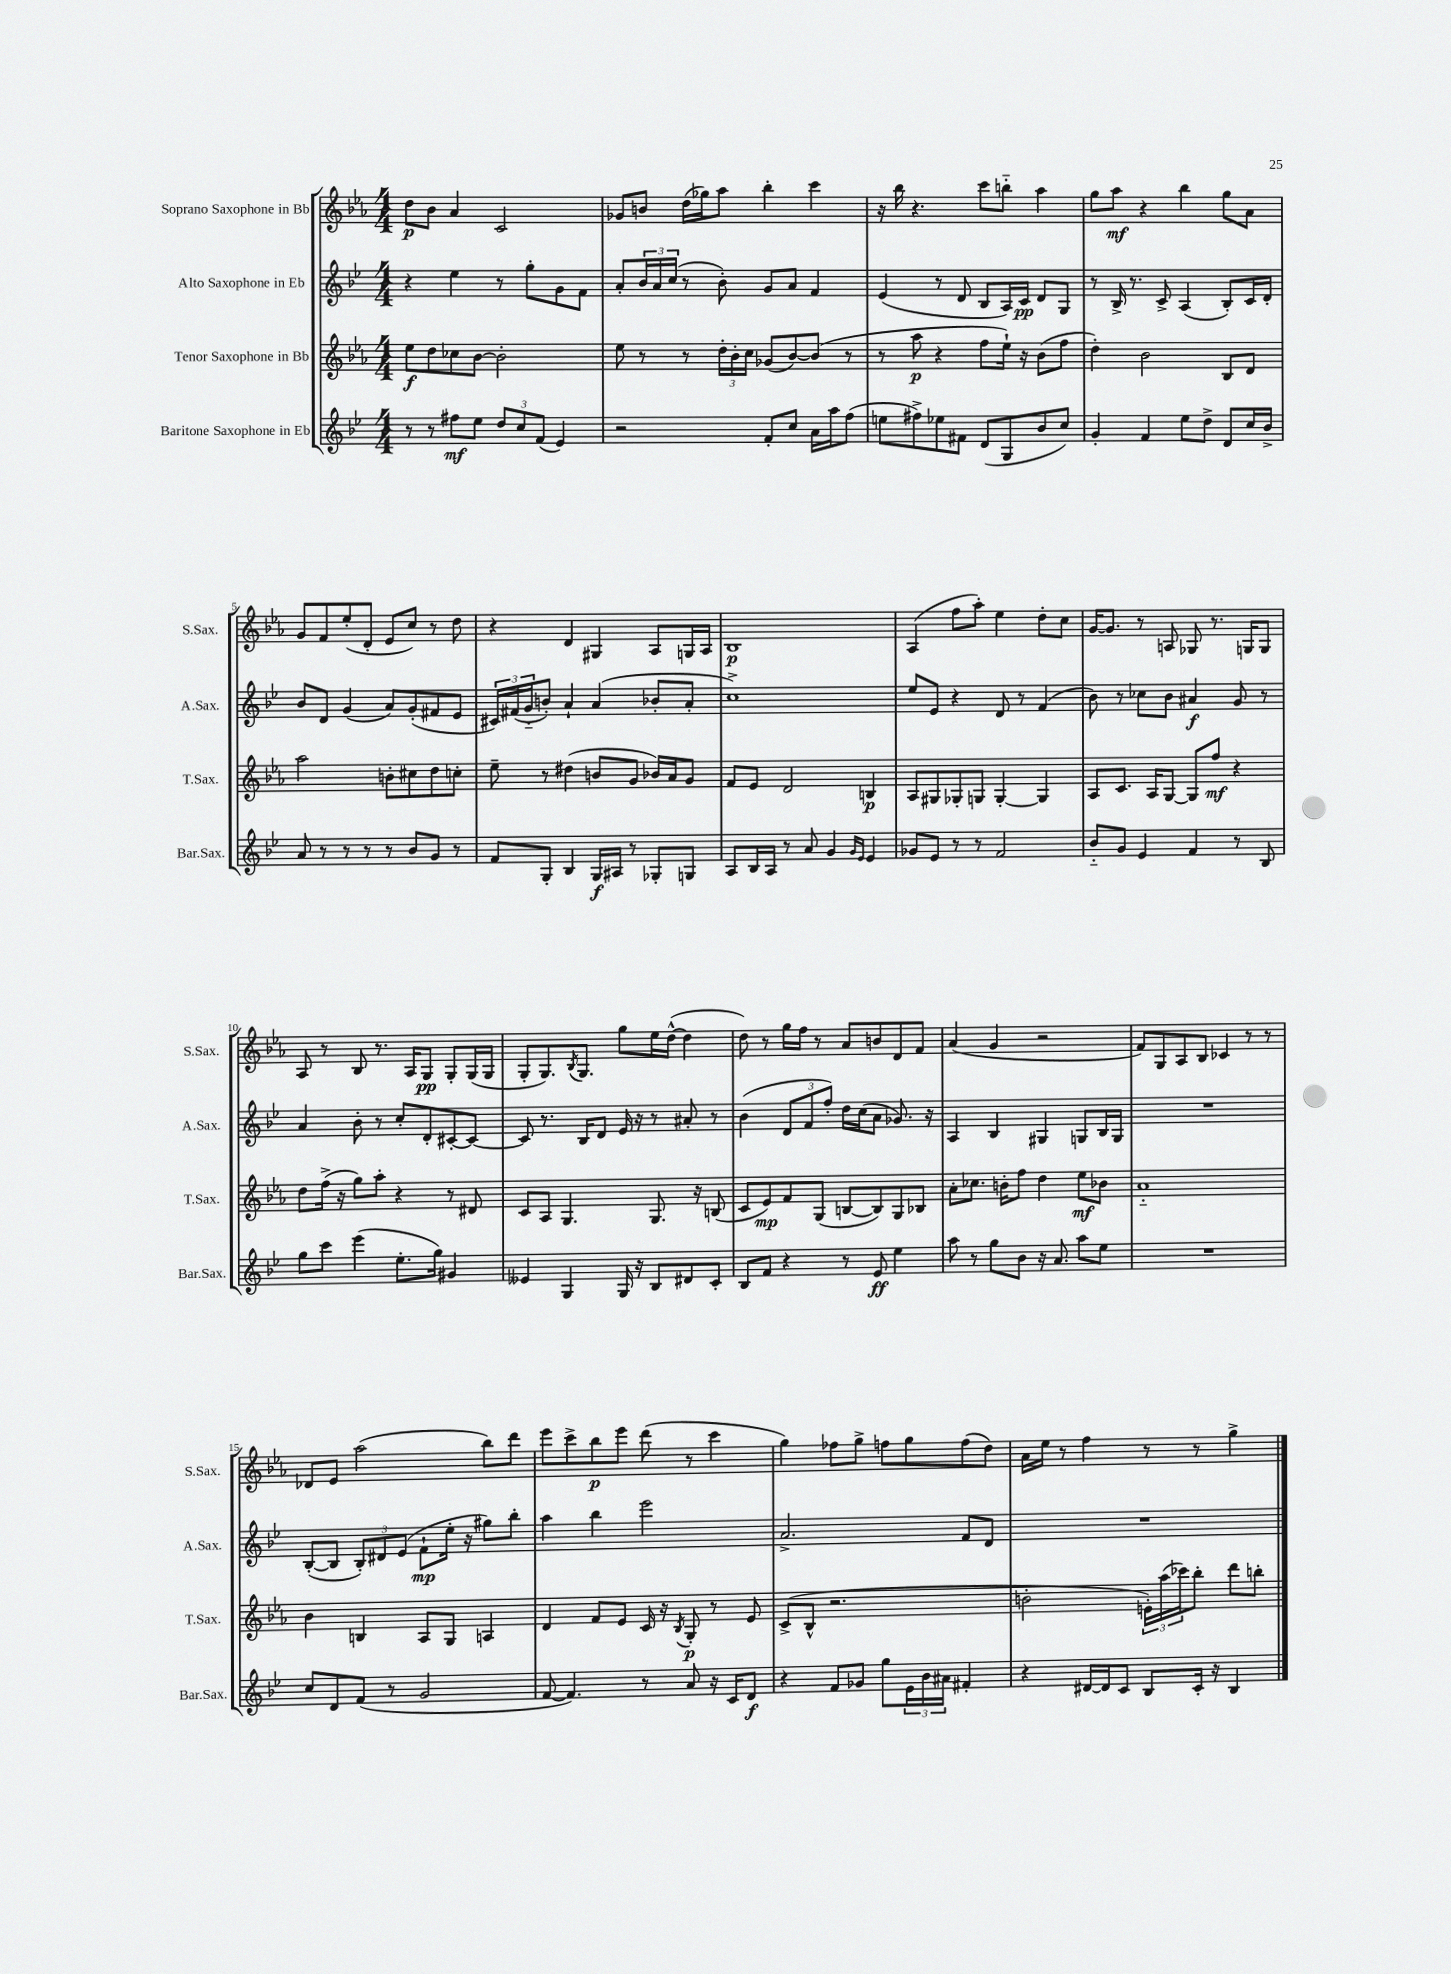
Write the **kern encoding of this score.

**kern	**kern	**kern	**kern
*staff4	*staff3	*staff2	*staff1
*clefG2	*clefG2	*clefG2	*clefG2
*k[b-e-]	*k[b-e-a-]	*k[b-e-]	*k[b-e-a-]
*M4/4	*M4/4	*M4/4	*M4/4
8r	8ee-	4r	8dd
8r	8dd	.	8b-
8ff#	8cc-	4ee-	4a-
8ee-	[8b-	.	.
12dd	2b-']	8r	2c
12cc	.	.	.
.	.	8gg'	.
(12f	.	.	.
4e-)	.	8g	.
.	.	8f	.
=	=	=	=
2r	8ee-	8a'	8g-
.	8r	24b-	8b
.	.	24a	.
.	.	(24cc	.
.	8r	8r	(16dd
.	.	.	16gg-)
.	24dd'	8b-')	8aa-
.	24b-'	.	.
.	24cc	.	.
8f'	(8g-	8g	4bb-'
8cc	[8b-)	8a	.
16a	(8b-]	4f	4ccc
16aa	.	.	.
(8ff	8r	.	.
=	=	=	=
8ee	8r	(4e-	16r
.	.	.	16bb-
8ff#^)	8aa-	.	4.r
8ee-	4r	8r	.
8f#	.	8d	.
(8d	8ff	8B-	8ccc
8G	16ee-`)	16A)	8bb'~
.	16r	16c	.
8b-	(8b-	8d	4aa-
8cc)	8ff	8G	.
=	=	=	=
4g'	4dd')	8r	8gg
.	.	16B-^	8aa-
.	.	8.r	.
4f	2b-	.	4r
.	.	8c^	.
8ee-	.	(4A	4bb-
8dd^	.	.	.
8d	8B-	8B-')	8gg
16cc	8d	16c	8a-
16b-^	.	16d'	.
=	=	=	=
8a	2aa-	8b-	8g
8r	.	8d	8f
8r	.	(4g	(8ee-'
8r	.	.	8d'
8r	8b'	8a)	8e-
8b-	8cc#	(8g'	8cc)
8g	8dd	8f#	8r
8r	8cc'	8e-	8dd
=	=	=	=
8f	8ee-~	24c#)	4r
.	.	(24f#	.
.	.	24g'~	.
8G'	8r	8b')	.
4B-	(4dd#	4a`	4d
16G	8b	(4a	4G#
16A#	.	.	.
8r	8g	.	.
8G-'	16b-)	8b-'	8A-
.	16a-	.	.
8G	8g	8a'	16G
.	.	.	16A-
=	=	=	=
8A	8f	1cc^)	1B-
16B-	8e-	.	.
16A	.	.	.
8r	2d	.	.
8a	.	.	.
4g	.	.	.
16qqg	.	.	.
16qqe-	.	.	.
4e-	4B	.	.
=	=	=	=
8g-	8A-	8ee-	(4A-
8e-	8G#	8e-	.
8r	8G-'	4r	8ff
8r	8G	.	8aa-')
2f	[4G'	8d	4ee-
.	.	8r	.
.	4G]	(4f	8dd'
.	.	.	8cc
=	=	=	=
8b-'~	8A-	8b-)	[16g
.	.	.	8.g]
8g	8.c	8r	.
4e-	.	8cc-	8r
.	16A-	.	.
.	[8G	8b-	8A
4f	8G]	4a#	8G-
.	8ff	.	8.r
8r	4r	8g	.
.	.	.	16G
8B-	.	8r	8G
=	=	=	=
8gg	8dd	4a	8A-
8ccc	(16ff^	.	8r
.	16r	.	.
(4eee-	8gg)	8b-'	8B-
.	8aa-'	8r	8.r
8.ee-'	4r	8cc'	.
.	.	.	16A-
.	.	8d'	8G
16gg)	.	.	.
4g#	8r	[8c#'	8G'
.	8d#	8c#_	(16G
.	.	.	16G
=	=	=	=
4e--	8c	8c#]	8G'
.	8A-	8.r	8.G)
4G	4.G	.	.
.	.	.	8qB-
.	.	16B-	8.G
.	.	8d	.
16G	.	16e-	8gg
16r	.	16r	.
8B-	8.G	8r	16ee-
.	.	.	([16dd^^
8d#	.	8a#'	4dd]
.	16r	.	.
8c'	(8B	8r	.
=	=	=	=
8B-	8c	(4b-	8dd)
8f	8e-)	.	8r
4r	8f	12d	16gg
.	.	.	16ff
.	.	12f	.
.	(8G	.	8r
.	.	12ff')	.
8r	[8B	16dd	8a-
.	.	(16cc	.
8e-	8B])	8a	8b
4ee-	8G	8.g-)	8d
.	8B-	.	8f
.	.	16r	.
=	=	=	=
8aa	8a-'	4A	(4a-
8r	8.cc-	.	.
8gg	.	4B-	4g
.	16b'	.	.
8b-	8ff	.	.
16r	4dd	4G#	2r
8.a	.	.	.
8aa	8ee-	8G	.
8ee-	8b-	16B-	.
.	.	16G	.
=	=	=	=
1r	1a-'~	1r	8f)
.	.	.	8G
.	.	.	8A-
.	.	.	8B-
.	.	.	4c-
.	.	.	8r
.	.	.	8r
=	=	=	=
8cc	4b-	([8B-'	8d-
8d	.	8B-]	8e-
(8f	4B	12B-')	(2aa-
.	.	12d#	.
8r	.	.	.
.	.	(12e-	.
2g	8A-	8f`	.
.	8G	16ee-'	.
.	.	16r	.
.	4A	8gg#)	8bb-)
.	.	8bb-'	8ddd
=	=	=	=
[8f	4d	4aa	8eee-
4.f])	.	.	8ccc^
.	8f	4bb-	8bb-
.	8e-	.	8eee-
8r	16c	2eee-	(8ddd
.	16r	.	.
.	8qB-	.	.
8a	8G'	.	8r
16r	8r	.	4ccc
16c	.	.	.
8d	8e-	.	.
=	=	=	=
4r	(8c^	2.a^	4gg)
.	8B-^^	.	.
8f	2.r	.	8ff-
8g-	.	.	8gg^
8gg	.	.	8ff
24e-	.	.	8gg
24b-	.	.	.
24a#	.	.	.
4f#'	.	8f	(8ff
.	.	8d	8dd)
=	=	=	=
4r	2b'	1r	16a-
.	.	.	16ee-
.	.	.	8r
[16d#	.	.	4ff
16d#]	.	.	.
8c	.	.	.
8B-	24e')	.	8r
.	(24aa-	.	.
.	24ccc-)	.	.
16c'	8bb-'	.	8r
16r	.	.	.
4B-	8ddd	.	4gg^
.	8bb'	.	.
==	==	==	==
*-	*-	*-	*-
